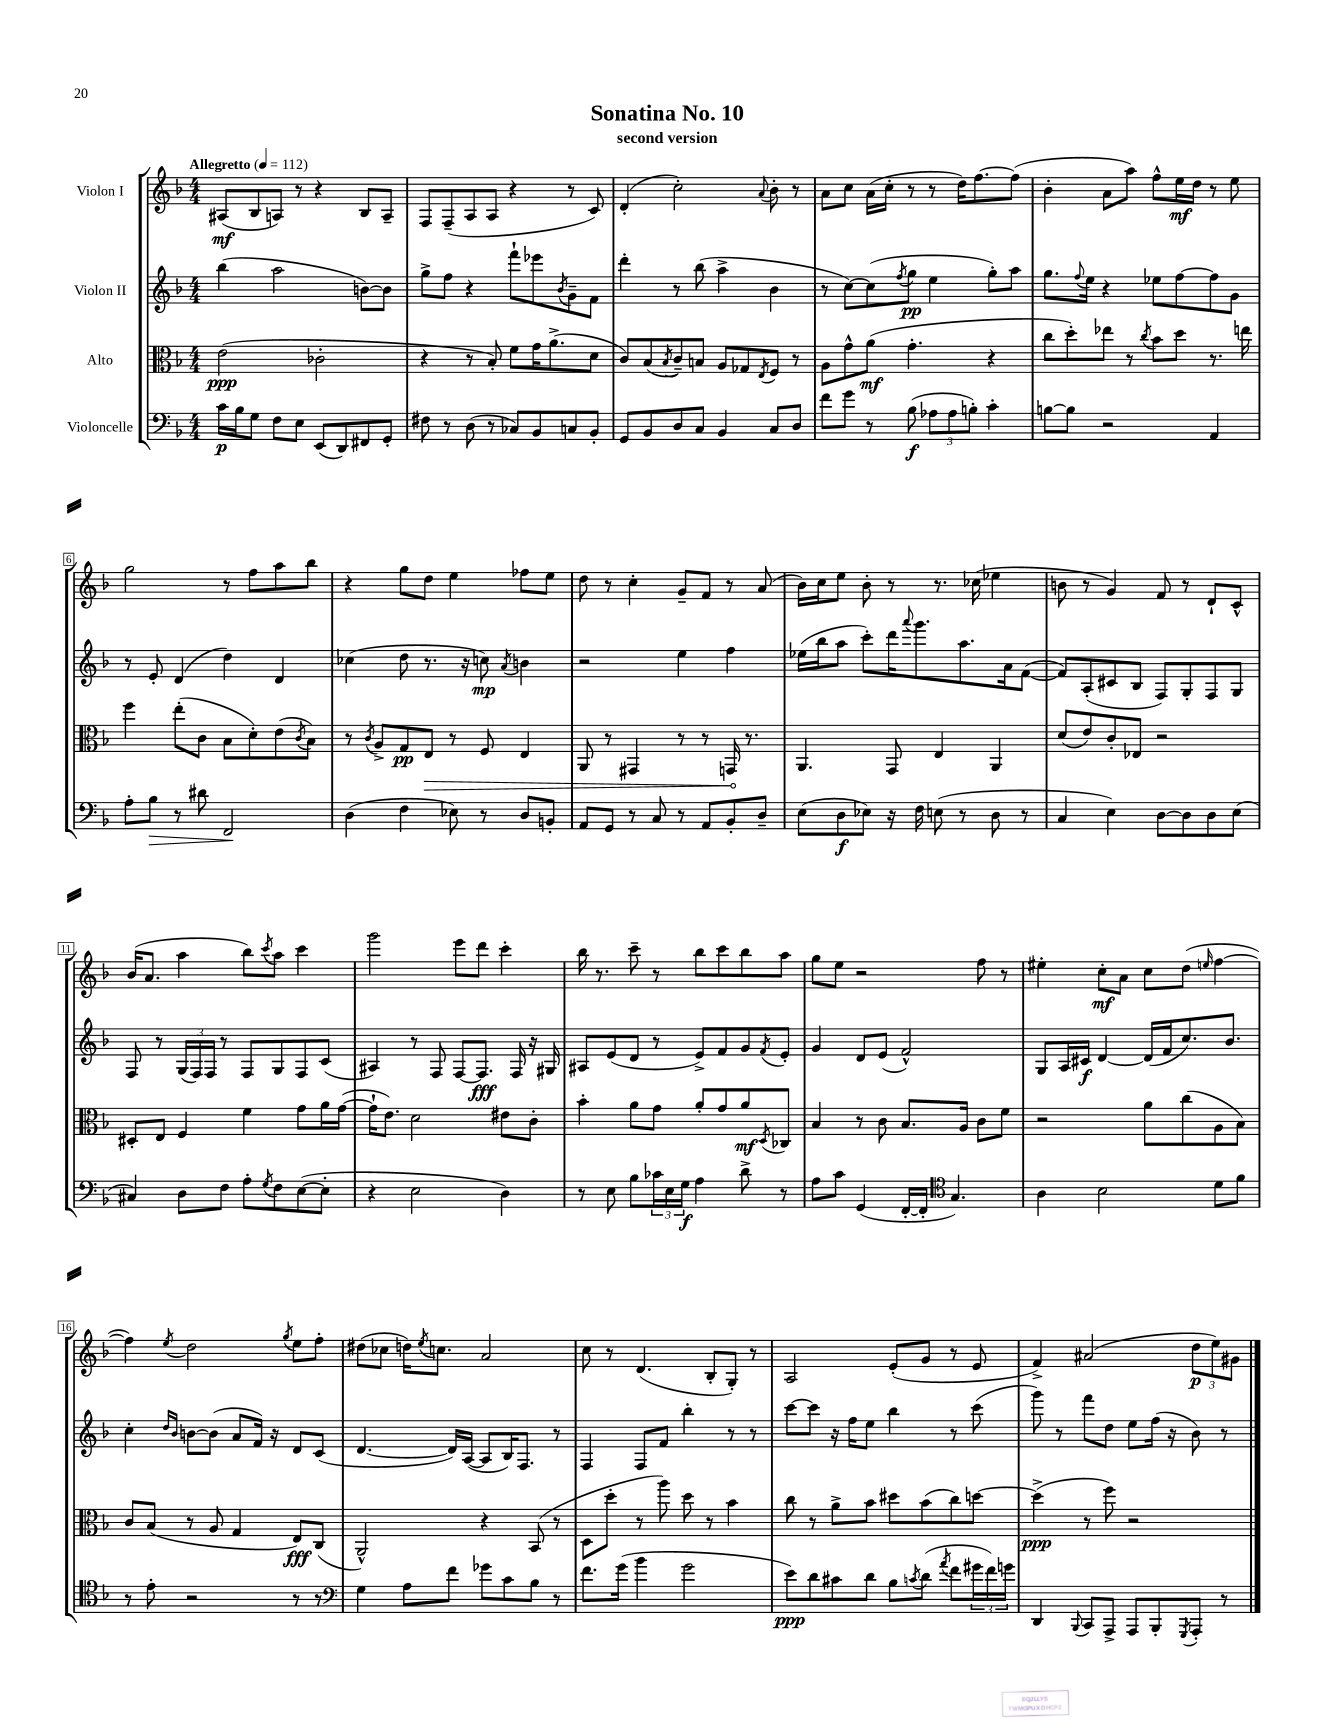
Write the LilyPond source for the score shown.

\header { title = "Sonatina No. 10" subtitle = "second version" }
<<
\new StaffGroup <<
\new Staff = "s0" \with { instrumentName = "Violon I" } {
    \clef treble \key f \major \numericTimeSignature \time 4/4 \tempo "Allegretto" 4 = 112
    ais8\mf( bes8 a8) r8 r4 bes8 a8-- |
    f8 f8--( a8 a8 r4 r8 c'8) |
    d'4-.( c''2-.) \appoggiatura { a'8 } bes'8-. r8 |
    a'8 c''8 a'16( c''16-. r8 r8 d''16) f''8.~ f''8( |
    bes'4-. a'8 a''8) f''8-^ e''16\mf d''16 r8 e''8 |
    g''2 r8 f''8 a''8 bes''8 |
    r4 g''8 d''8 e''4 fes''8 e''8 |
    d''8 r8 c''4-. g'8-- f'8 r8 a'8( |
    bes'16) c''16 e''8 bes'8-. r8 r8. ces''16( ees''4 |
    b'8 r8 g'4) f'8 r8 d'8-! c'8-^ |
    bes'16( a'8. a''4 bes''8) \acciaccatura { c'''8 } a''8 c'''4 |
    g'''2 e'''8 d'''8 c'''4-. |
    bes''16 r8. c'''8-- r8 bes''8 c'''8 bes''8 a''8 |
    g''8 e''8 r2 f''8 r8 |
    eis''4-. c''8-.\mf a'8 c''8 d''8( \grace { e''16 } f''4~ |
    f''4) \acciaccatura { e''8 } d''2 \acciaccatura { g''8 } e''8 f''8-. |
    dis''8( ces''8 d''16) \acciaccatura { e''8 } c''8. a'2 |
    c''8 r8 d'4.( bes8-. g8-.) r8 |
    a2 e'8-.( g'8 r8 e'8 |
    f'4->) ais'2( \tuplet 3/2 { d''8\p e''8) gis'8 } \bar "|." |
}
\new Staff = "s1" \with { instrumentName = "Violon II" } {
    \clef treble \key f \major \numericTimeSignature \time 4/4
    bes''4( a''2 b'8~) b'8 |
    g''8-> f''8 r4 f'''8-! ees'''8 \acciaccatura { bes'8 } g'8-- f'8 |
    d'''4-. r8 bes''8( a''4-> bes'4 |
    r8 c''8~) c''8( \acciaccatura { f''8 } g''8\pp e''4 g''8-.) a''8 |
    g''8. \appoggiatura { f''8 } e''16 r4 ees''8 f''8~ f''8 g'8 |
    r8 e'8-. d'4( d''4) d'4 |
    ces''4( d''8 r8. r16 c''8\mp) \acciaccatura { a'8 } b'4 |
    r2 e''4 f''4 |
    ees''16( bes''16 a''8 c'''8-.) d'''16 \appoggiatura { a'''8 } g'''8. a''8. a'16 f'8~( |
    f'8) a8-.( cis'8 bes8 f8) g8-. f8 g8 |
    f8 r8 \tuplet 3/2 { g16( f16) f16 } r8 f8 g8 f8 c'8( |
    ais4) r8 f8 f8~ f8.\fff f16 r16 gis16 |
    ais8 e'8( d'8 r8 e'8->) f'8 g'8 \acciaccatura { f'8 } e'8-. |
    g'4 d'8 e'8( f'2-^) |
    g8 a16 cis'16\f d'4~ d'16( f'16 c''8.) bes'8. |
    c''4-. \grace { d''16 bes'16 } b'8~ b'8( a'8 f'16) r16 d'8 c'8( |
    d'4.~ d'16) a16~( a8 bes16) f8. r8 |
    f4 f8 f'8 bes''4-. r8 r8 |
    c'''8~ c'''8 r16 f''16 e''8 bes''4 r8 c'''8( |
    g'''8) r8 f'''8 d''8 e''8 f''16( r16 bes'8) r8 \bar "|." |
}
\new Staff = "s2" \with { instrumentName = "Alto" } {
    \clef alto \key f \major \numericTimeSignature \time 4/4
    e'2\ppp( ces'2-. |
    r4 r8 bes8-.) f'8 g'16 a'8.->( d'8 |
    c'8) bes8( \acciaccatura { bes8 } c'8--) b8 a8 ges8 \acciaccatura { e8 } f8 r8 |
    a8 g'8-^ a'8\mf( g'4.-. r4 |
    c''8 d''8-.) ees''8 r8 \acciaccatura { c''8 } bes'8 d''8 r8. e''16 |
    f''4 e''8-.( c'8 bes8 d'8-.) e'8( \acciaccatura { c'8 } bes8) |
    r8 \acciaccatura { c'8 } a8-> g8\pp \once \override Hairpin.circled-tip = ##t e8\> r8 f8 e4 |
    a,8 r8 gis,4 r8 r8 g,16\! r8. |
    a,4. g,8 e4 a,4 |
    d'8( e'8) c'8-. ees8 r2 |
    dis8-. e8 f4 f'4 g'8 a'16 g'16~( |
    g'16-! e'8.) d'2 eis'8 c'8-. |
    bes'4-. a'8 g'8 a'8-. g'8 a'8\mf \acciaccatura { d8 } ces8 |
    bes4 r8 c'8 bes8. a16 c'8 f'8 |
    r2 a'8 c''8( a8 bes8) |
    c'8 bes8( r8 a8 g4 e8\fff) c8( |
    a,2-^) r4 bes,8( r8 |
    d8 d''8-. r8 a''8) d''8 r8 bes'4 |
    c''8 r8 a'8-> bes'8 dis''8 bes'8( c''8) d''8~ |
    d''4->\ppp( r8 f''8) r2 \bar "|." |
}
\new Staff = "s3" \with { instrumentName = "Violoncelle" } {
    \clef bass \key f \major \numericTimeSignature \time 4/4
    c'16\p bes16 g8 f8 e8 e,8( d,8) fis,8 g,8-. |
    fis8 r8 d8( r8 ces8) bes,8 c8 bes,8-. |
    g,8 bes,8 d8 c8 bes,4 c8 d8 |
    f'8 g'8 r8 bes8\f( \tuplet 3/2 { aes8 aes8 b8-.) } c'4-. |
    b8~ b8 r2 a,4 |
    a8-. bes8\> r8 dis'8 f,2\! |
    d4( f4 ees8) r8 d8 b,8-. |
    a,8 g,8 r8 c8 r8 a,8 bes,8-. d8-- |
    e8( d8\f ees8) r16 f16 e8( r8 d8 r8 |
    c4 e4) d8~ d8 d8 e8( |
    cis4) d8 f8 a8-. \acciaccatura { g8 } f8 e8~( e8-. |
    r4 e2 d4) |
    r8 e8 bes8 \tuplet 3/2 { ces'16 e16 g16\f } a4 d'8-> r8 |
    a8 c'8 g,4( f,16~-. f,16-. \clef tenor g4.) |
    a4 bes2 d'8 f'8 |
    r8 e'8-. r2 r8 r8 |
    \clef bass g4 a8 f'8 ges'8 c'8 bes8 r8 |
    f'8. g'16( bes'4 g'2 |
    e'8\ppp) d'8 cis'8 d'8 bes8 \acciaccatura { c'8 } d'8( \acciaccatura { a'8 } f'8 \tuplet 3/2 { gis'16 f'16) g'16 } |
    d,4 \appoggiatura { bes,,8 } c,8 a,,8-> a,,8 bes,,8-. \acciaccatura { g,,8 } a,,8-. r8 \bar "|." |
}
>>
>>
\layout { \context { \Score \override BarNumber.stencil = #(make-stencil-boxer 0.1 0.3 ly:text-interface::print) } }
